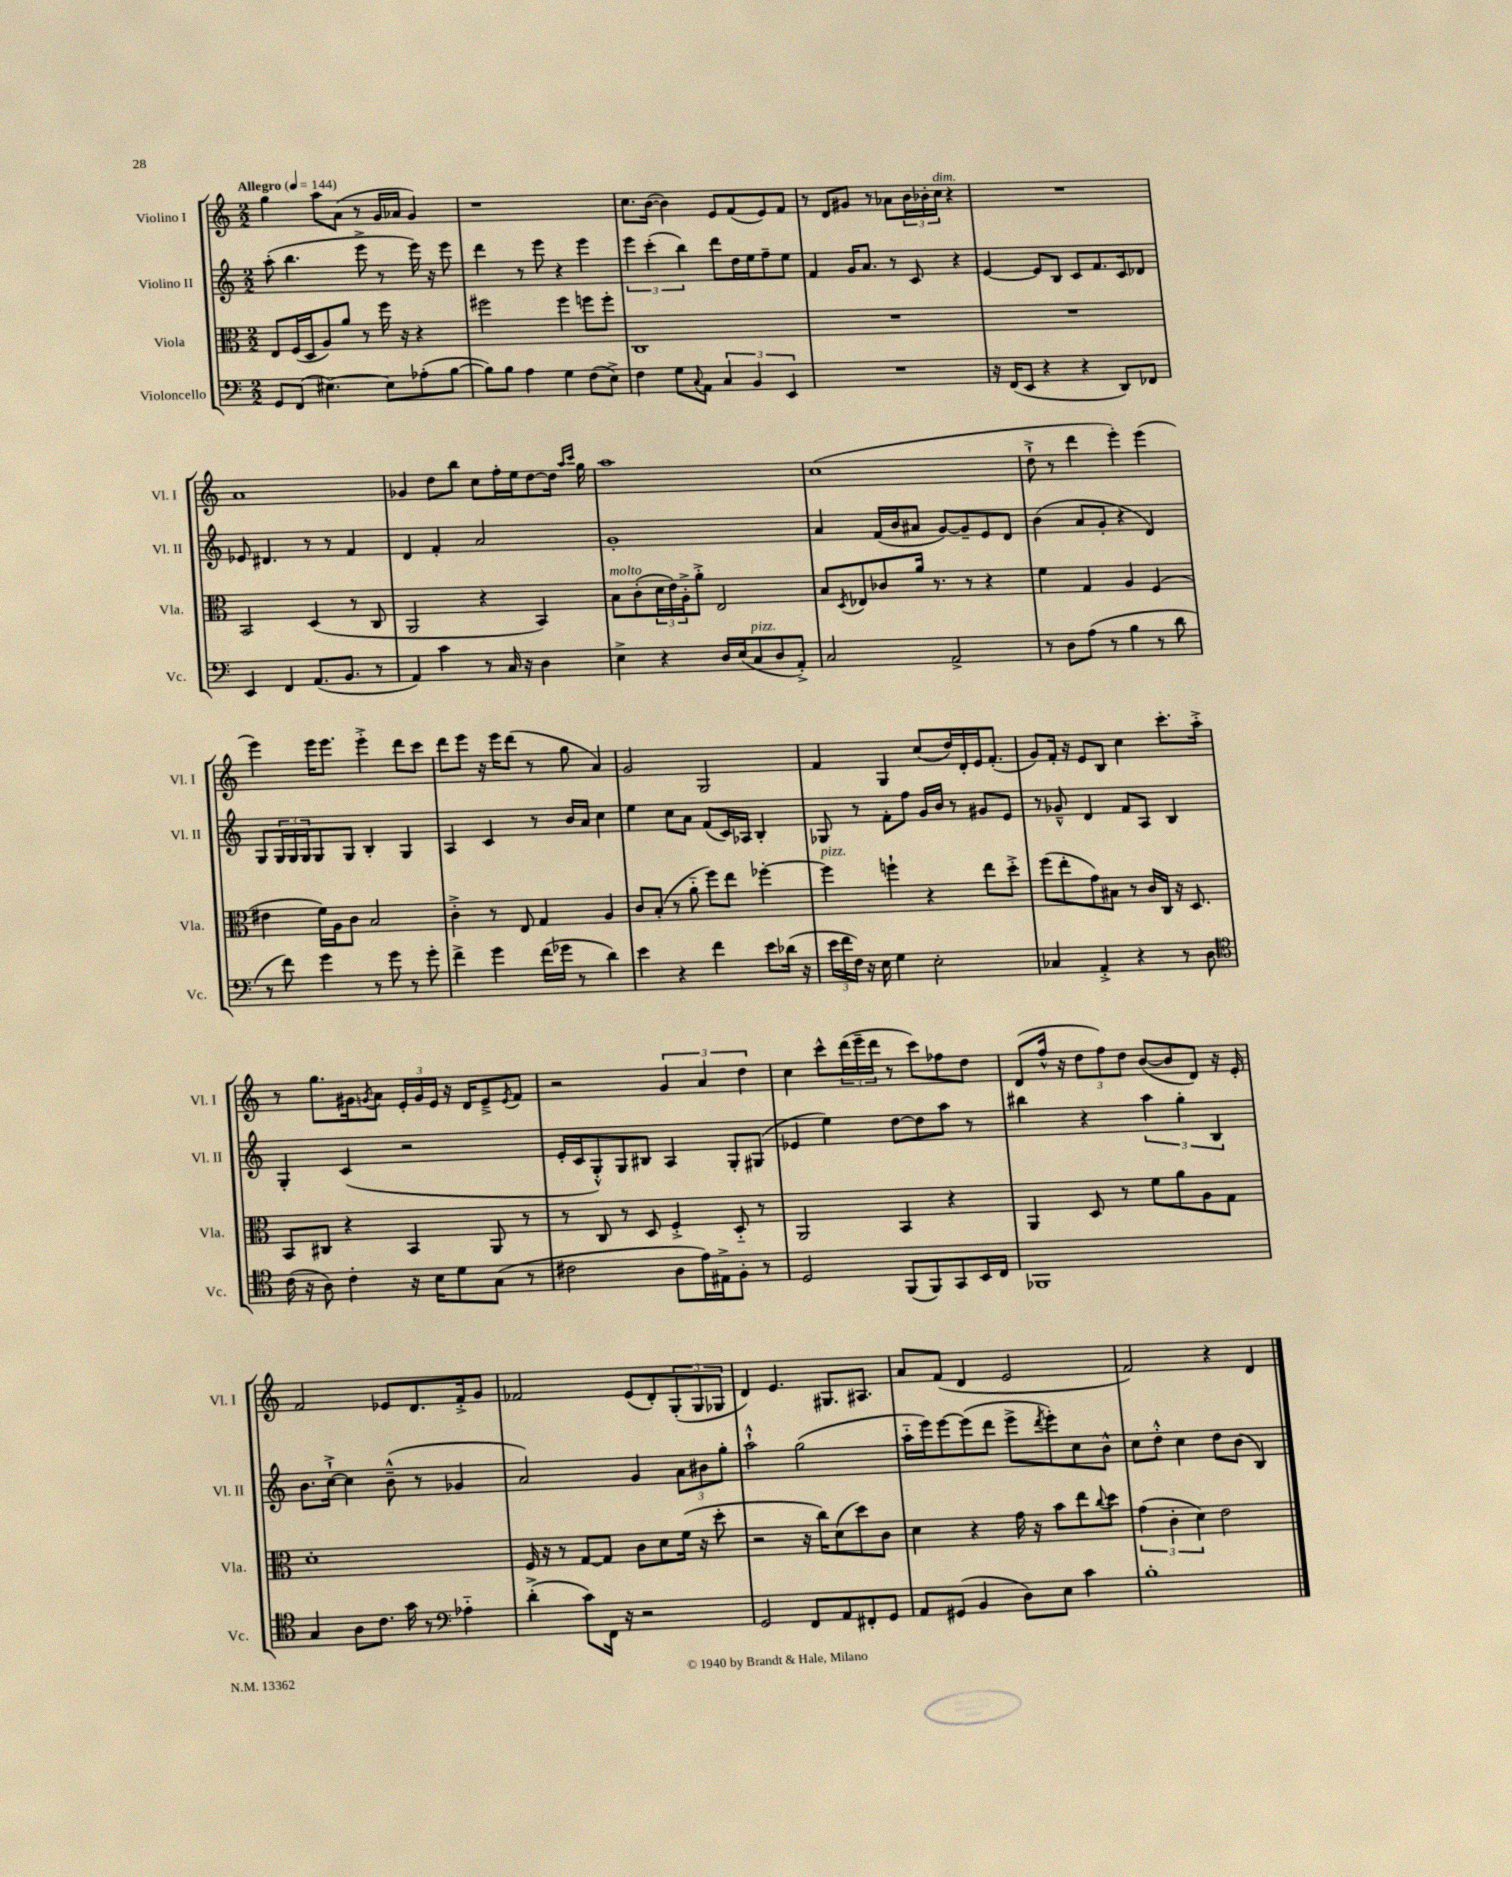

**kern	**kern	**kern	**kern
*part4	*part3	*part2	*part1
*staff4	*staff3	*staff2	*staff1
*I"Violoncello	*I"Viola	*I"Violino II	*I"Violino I
*I'Vc.	*I'Vla.	*I'Vl. II	*I'Vl. I
*clefF4	*clefC3	*clefG2	*clefG2
*k[]	*k[]	*k[]	*k[]
*M2/2	*M2/2	*M2/2	*M2/2
*MM144	*MM144	*MM144	*MM144
=1	=1	=1	=1
!	!	!	!LO:TX:a:B:t=Allegro
8GG/L	8E/L	(8aa'\	4gg\
(8FF/J	(16F/L	4.bb\	.
.	16D/J	.	.
[4.E#X\)	8A/)	.	8aa\L
.	8a/J	.	(8a\J
.	8r	8eee^\	8r
8E#\L]	16ff\	8r	16g/LL
.	16r	.	16a-X/JJ
(8A-X'\	4r	16eee\)	4g/)
.	.	16r	.
[8B\J	.	8eee\	.
=2	=2	=2	=2
8B\L])	2ff#X\	4ddd\	1r
8B\J	.	.	.
4A\	.	8r	.
.	.	8eee\	.
4G\	4ff#\	4r	.
(8F\L	8ffn\L	4eee\	.
8E^\J)	8ff'\J	.	.
=3	=3	=3	=3
4F\	1C	6eee\	8.cc\L
.	.	(6ccc'\	.
.	.	.	([16b\Jk
8G\L	.	.	4b\])
.	.	6bb\)	.
8qqC/	.	.	.
8AA\J	.	.	.
6C/	.	8ddd\L	8e/L
.	.	16dd\L	(8f/
6BB/	.	.	.
.	.	16ee\J	.
.	.	8ff~\	8e/)
6EE/	.	.	.
.	.	8ee\J	8f/J
=4	=4	=4	=4
1r	1r	4f/	8r
.	.	.	8d/L
.	.	16g/KL	8g#X/J
.	.	8.a/J	.
.	.	.	8r
.	.	8r	8a-X\L
.	.	8c/	24b\L
.	.	.	24b-X'\
!	!	!	!LO:TX:a:i:t=dim.
.	.	.	24cc\JJ
.	.	4r	4r
=5	=5	=5	=5
16r	1r	[4e/	1r
(16FF/KL	.	.	.
8EE/J	.	.	.
4r	.	8e/L]	.
.	.	8B/J	.
4r	.	8c/L	.
.	.	8.f/	.
8DD/L)	.	.	.
.	.	16c/k	.
8FF-X/J	.	8d-X/J	.
!!LO:LB:g=z
=6	=6	=6	=6
4EE/	2BB/	8e-X/	1a
.	.	4.d#X/	.
4FF/	.	.	.
(8.AA/L	(4D/	8r	.
.	.	8r	.
8.BB/J	.	.	.
.	8r	4f/	.
8r	8C/	.	.
=7	=7	=7	=7
4AA/)	2AA/	4d/	4g-X/
4c\	.	4f'/	8dd\L
.	.	.	8bb\J
8r	4r	2a/	8cc\L
16C/	.	.	16ff'\L
16r	.	.	16ee\J
4D\	4BB/)	.	[8dd\
.	.	.	16dd\Jk]
.	.	.	16qqaa/LL
.	.	.	16qqccc/JJ
.	.	.	16gg\
=8	=8	=8	=8
!	!LO:TX:a:i:t=molto	!	!
4E^\	8B\L	1g'	1aa
.	(8c'\	.	.
4r	24d\L	.	.
.	24e\)	.	.
.	24A'^\J	.	.
.	8a'^\J	.	.
16D/LL	2E/	.	.
(16E/J	.	.	.
!LO:TX:a:i:t=pizz.	!	!	!
8C/	.	.	.
8D/	.	.	.
8AA'^/J)	.	.	.
=9	=9	=9	=9
2C/	8B/L	4a/	(1cc
.	8qD/	.	.
.	8E-X/	.	.
.	8c-X/	(16f/LL	.
.	.	16b/J	.
.	16a/Jk	8a#X/J	.
.	8.r	.	.
2AA^/	.	[8g/L)	.
.	8r	8g~/]	.
.	4r	8e/	.
.	.	8d/J	.
=10	=10	=10	=10
8r	4f\	(4b\	8dd`^\
8D\L	.	.	8r
(8A\J	4G/	8a/L	4ddd\
8r	.	8g'/J	.
4B\	4A/	4r	4eee'\)
8r	(4F/	4d/)	(4eee\
8d\	.	.	.
!!LO:LB:g=z
=11	=11	=11	=11
8r	4e#X\	8G/L	4eee\)
8f\)	.	24G/L	.
.	.	24G/	.
.	.	24G/J	.
4g\	16f\LL)	8G/	16eee\KL
.	16A\J	.	8.eee\J
.	8c\J	8G/J	.
8r	2B/	4B'/	4eee'^\
8g\	.	.	.
8r	.	4G/	8ddd\L
8g'\	.	.	8ccc\J
=12	=12	=12	=12
4f^\	4c'^\	4A/	8ddd\L
.	.	.	8eee\J
4g\	8r	4c/	16r
.	.	.	16eee\KL
.	8E/	.	(8ddd\J
(16f\LL	4G/	8r	8r
16g-X\JJ	.	.	.
8r	.	16b/LL	8gg\
.	.	16a/JJ	.
4d\)	4A/	4cc\	4a/)
=13	=13	=13	=13
4e\	8c/L	4ee\	2g/
.	(8B'/J	.	.
4r	8r	8cc\L	.
.	8a\	8a\J	.
4f\	8ff\L)	(8f/L	2G/
.	8ee\J	16c/L)	.
.	.	16A-X/JJ	.
8e\L	[4ff-X'\	4B'/	.
(16d-X\Jk	.	.	.
16r	.	.	.
=14	=14	=14	=14
!	!LO:TX:a:i:t=pizz.	!	!
24e\LL	4ff-\]	8G-X/	4f/
24f\	.	.	.
24F\JJ)	.	.	.
16r	.	8r	.
16E\	.	.	.
4G\	4ffn`\	8f'\L	4G/
.	.	8ff\J	.
2E'\	4r	16g/LL	(8cc/L
.	.	16b/JJ	.
.	.	8r	16dd/L)
.	.	.	16d'/
.	8ee\L	8g#X/L	16e/J
.	.	.	(8.f'/J
.	8dd'^\J	8e/J	.
=15	=15	=15	=15
4C-X/	(8ff\L	8r	8g/L)
.	8ee'\	8g-X~^^/	16f'/Jk
.	.	.	16r
4AA'^/	8g\)	4d/	8e/L
.	8B#X\J	.	8B/J
4r	8r	8f/L	4cc\
.	16c/LL	8A/J	.
.	16C/JJ	.	.
8r	16r	4B/	8.ccc'\L
.	8.D/	.	.
8D\	.	.	.
.	.	.	16aa'^\Jk
!!LO:LB:g=z
=16	=16	=16	=16
*clefC4	*	*	*
(16c\	8BB/L	4G'/	8r
16r	.	.	.
8A\)	8C#X/J	.	8.gg\L
4c'\	4r	(4c/	.
.	.	.	16g#X\k
.	.	.	8qgn/
.	.	.	8a\J
16r	4BB/	2r	24e'/LL
.	.	.	24g/
16B\KL	.	.	.
.	.	.	24e/JJ
8d\	.	.	16r
.	.	.	16d/KL
(8G\J	8AA/	.	8e~^/
.	.	.	8qe/
8r	8r	.	8f/J
=17	=17	=17	=17
2c#X\	8r	16e'/LL	2r
.	.	16c/J	.
.	8C/	8G'^^/)	.
.	8r	8G/	.
.	8D/	8B#X/J	.
8A\L	4F'^/	4A/	6g/
16e\L)	.	.	.
.	.	.	6a/
16E#X^\J	.	.	.
8F'\J	8D/	8G'/L	.
.	.	.	6dd\
8r	8r	(8G#X/J	.
=18	=18	=18	=18
2D/	2AA/	4e-X/	4cc\
.	.	4ee\)	8ccc^^\L
.	.	.	(24ddd\L
.	.	.	24eee~\
.	.	.	24ddd\JJ
(8FF/L	4BB/	[8dd\L	8r
8FF/)	.	8dd\]	8ccc\L)
8GG/	4r	8aa\J	8ff-X\
16BB/L	.	8r	8dd\J
16C/JJ	.	.	.
=19	=19	=19	=19
1FF-X	4AA/	4bb#X\	(8d/L
.	.	.	16ff^^/Jk
.	.	.	16r
.	8D/	4r	12dd\L
.	.	.	12ff\)
.	8r	.	.
.	.	.	12dd\J
.	8f\L	6aa\	([8b/L
.	8a\	.	8b/]
.	.	6gg'\	.
.	8A\	.	8d/J)
.	.	6B/	.
.	8G\J	.	16r
.	.	.	16e'/
!!LO:LB:g=z
=20	=20	=20	=20
4G/	1d'	8.b\L	2f/
.	.	[16cc`^\Jk	.
8A\L	.	4cc\]	.
8.c\J	.	.	.
.	.	(8b~^^\	8e-X/L
16g\	.	.	.
8r	.	8r	8.d/
*clefF4	*	*	*
4A-X\	.	4g-X/	.
.	.	.	16f'^/k
.	.	.	8g/J
=21	=21	=21	=21
(4d'^\	16F/	2a/)	2f-X/
.	16r	.	.
.	8r	.	.
8c\L)	[8G/L	.	.
16FF\Jk	8G/J]	.	.
16r	.	.	.
2r	8c\L	4g/	(8e/L
.	8d\	.	8d'/)
.	(16f\Jk	12a\L	(12G'/
.	16r	.	.
.	.	12b#X\	12G/
.	8dd'\	.	.
.	.	12gg'\J	12G-X/J
=22	=22	=22	=22
2GG/	2r	2aa`^^\	4d/)
.	.	.	4.e/
8FF/L	16r	(2gg\	.
.	16cc\KL)	.	.
8AA/	(8d\	.	8.G#X/L
8FF#X'/	8dd\)	.	.
.	.	.	8.A#X/J
8GG/J	8c\J	.	.
=23	=23	=23	=23
8AA/L	4d\	16aa\LL	8a/L
.	.	16eee\J)	.
(8GG#X/J	.	[8eee\	(8f/J
4BB/	4r	(8eee\]	4d/
.	.	8ddd\J	.
8D\L)	16g\	8eee^\L	2e/
.	16r	.	.
.	.	8qddd/	.
8E\J	8b\L	8eee'\)	.
4c\	8ee\	8cc\	.
.	8qqcc/	.	.
.	8dd\J	8b^^\J	.
=24	=24	=24	=24
1B'	(6g\	8cc\L	2f/)
.	.	8dd'^^\J	.
.	6c'\	.	.
.	.	4cc\	.
.	6d\)	.	.
.	2e\	8dd\L	4r
.	.	(8b\J	.
.	.	4B/)	4d/
==	==	==	==
*-	*-	*-	*-
